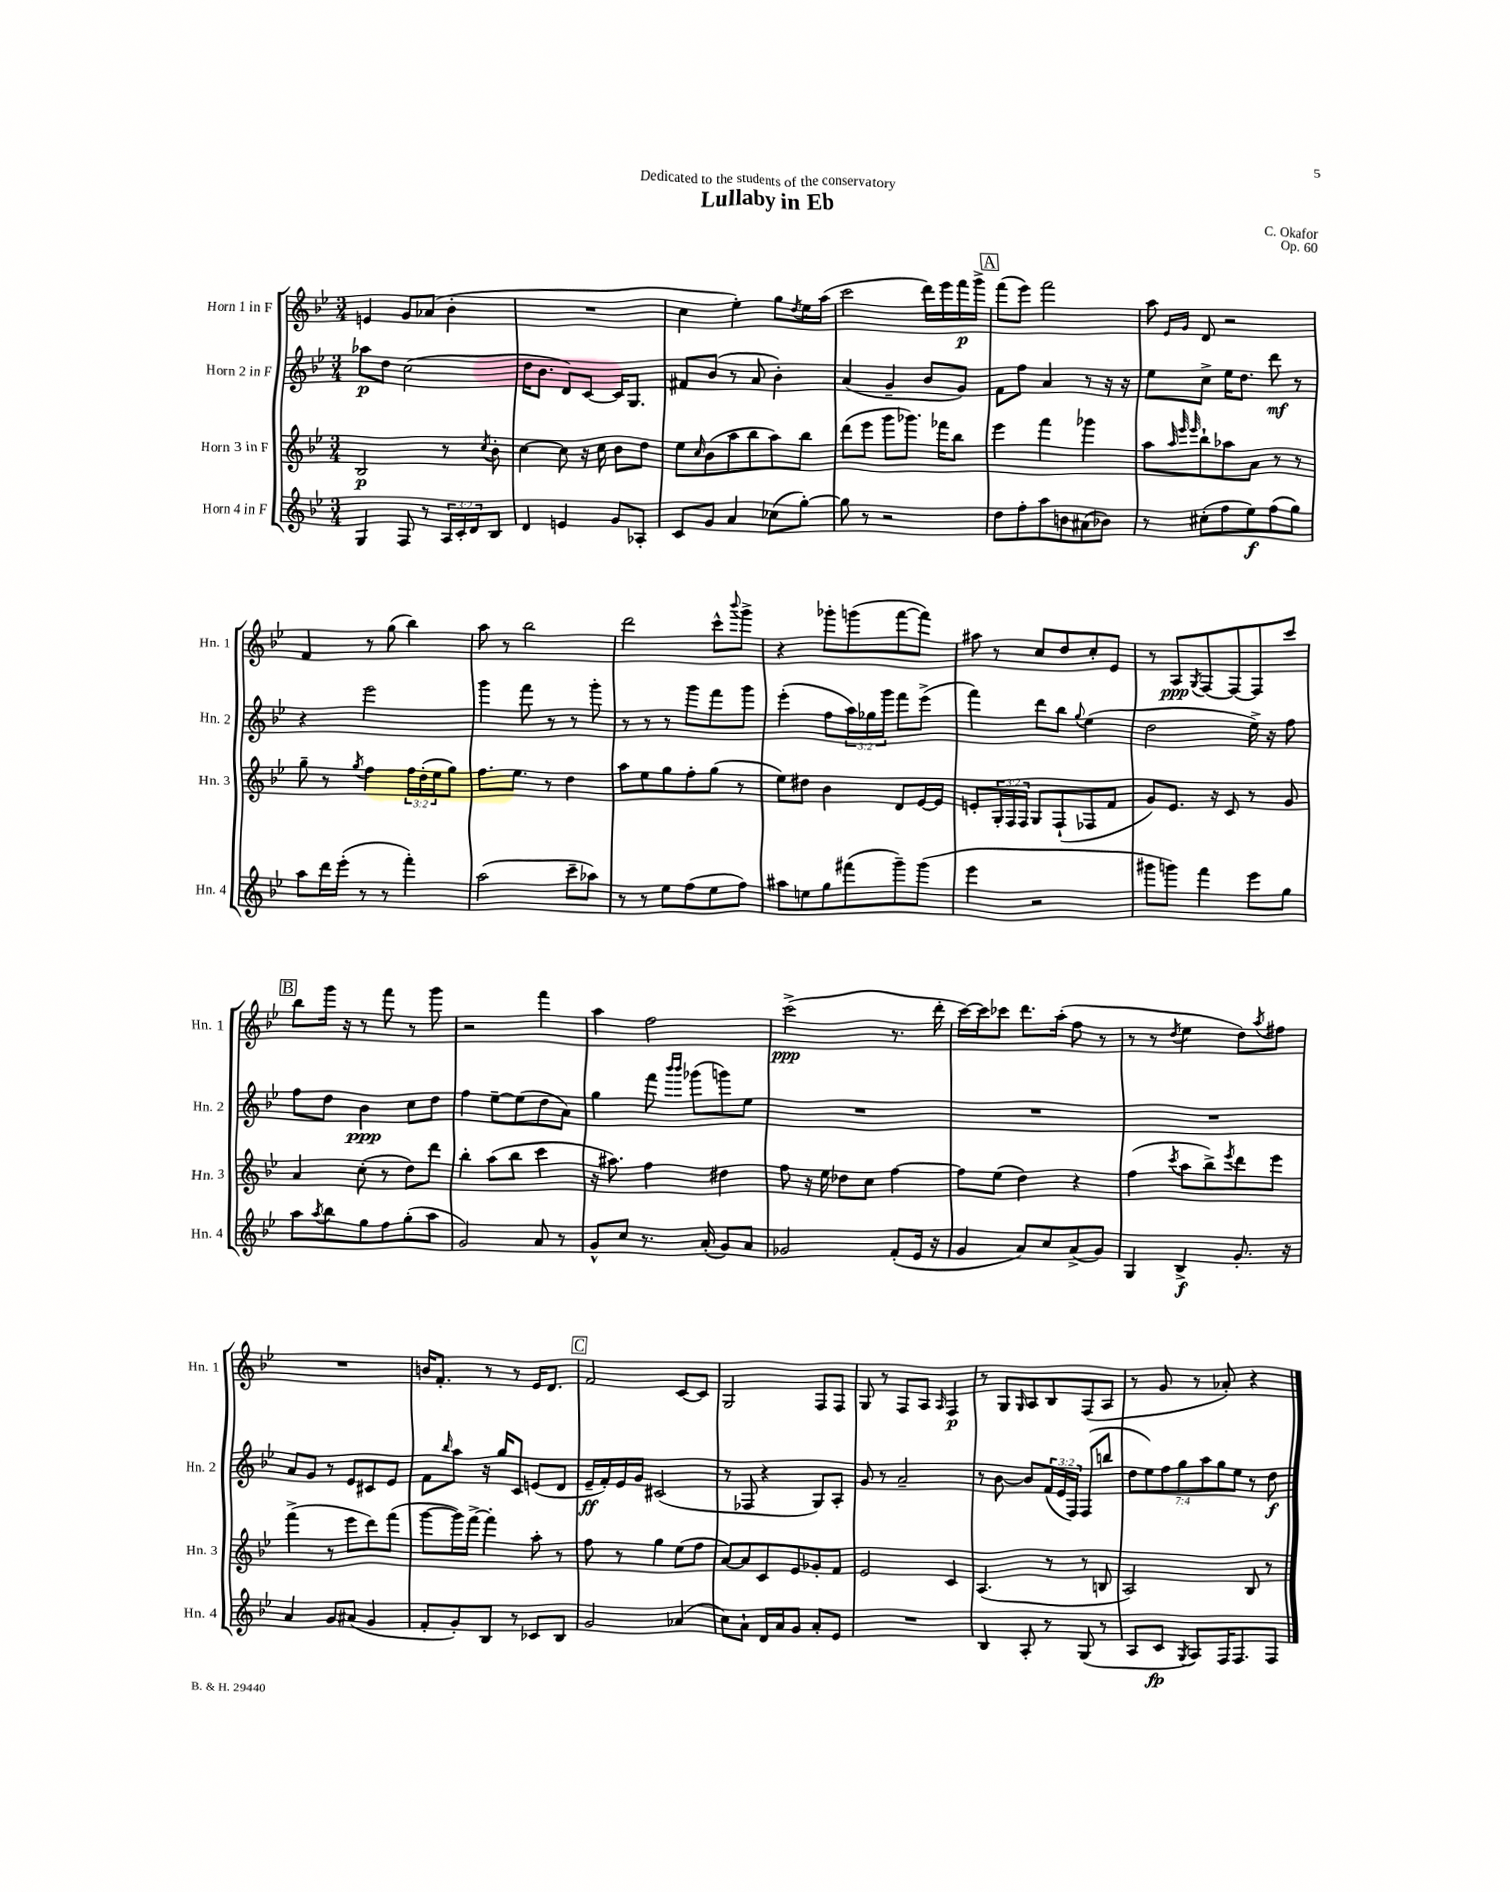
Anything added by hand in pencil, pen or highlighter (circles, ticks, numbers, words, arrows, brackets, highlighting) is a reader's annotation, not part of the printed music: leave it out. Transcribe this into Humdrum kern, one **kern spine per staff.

**kern	**kern	**kern	**kern
*staff4	*staff3	*staff2	*staff1
*clefG2	*clefG2	*clefG2	*clefG2
*k[b-e-]	*k[b-e-]	*k[b-e-]	*k[b-e-]
*M3/4	*M3/4	*M3/4	*M3/4
4G/	2B-/	8aa-\L	4e/
.	.	8dd\J	.
8F/	.	(2cc\	8g/L
8r	.	.	(8a-/J
24A/LL	8r	.	4b-'\
24c'/	.	.	.
24d/J	.	.	.
.	8qcc/	.	.
8B-/J	8b-'\	.	.
=	=	=	=
4d/	[4cc\	16dd\LK	2.r
.	.	8.b-\J	.
4e/	8cc\]	8d/L)	.
.	16r	[8c/J	.
.	16cc\	.	.
8g/L	8b-\L	16c/]LK	.
.	.	8.G/J	.
8A-'/J	8dd\J	.	.
=	=	=	=
8c/L	8ee-\L	8f#/L	4cc\
.	16qqcc/	.	.
8g/J	(8b-\	(8b-/J	.
4a/	8aa\	8r	4ee-'\)
.	8bb-\	8a/	.
(8cc-\L	8aa\)	4b-'\)	8gg\L
.	.	.	8qdd/
[8gg'\J)	8bb-\J	.	16ee-\L
.	.	.	(16aa\JJ
=	=	=	=
8gg\]	(8ddd\L	(4a/	2ccc\
8r	8eee-\J	.	.
2r	8ggg\L	4g~/	.
.	8.ggg-\J)	.	.
.	.	8b-/L	16ddd\LL)
.	16fff-\LK	.	16eee-\
.	8bb-\J	8g/J)	16fff\
.	.	.	16ggg^\JJ
=	=	=	=
8dd\L	4eee-\	8f\L	(8fff\L
8ff'\	.	8ff\J	8eee-\J)
8aa\	4fff\	4a/	2fff\
8b\	.	.	.
(8a#\	4ggg-\	8r	.
8b-\J)	.	16r	.
.	.	16r	.
=	=	=	=
8r	8aa\L	8ee-\L	8aa\
.	32qqaa/	.	.
.	32qqeee-/	.	16qqe-/LL
.	32qqeee-/	.	16qqg/JJ
(8cc#'\L	8bb-`\	8cc^\J	8d/
8ff\	8aa-\	16ee-\LK	2r
.	.	8.dd\J	.
8ee-\)	8a\J	.	.
(8ff\	8r	8ddd\	.
8gg\J)	8r	8r	.
=	=	=	=
8aa\L	8gg~\	4r	4f/
16ddd\L	8r	.	.
(16eee-'\JJ	.	.	.
.	8qgg/	.	.
8r	4ff\	2eee-\	8r
8r	.	.	(8gg\
4fff'\)	24ff\LL	.	4bb-\)
.	(24dd'\	.	.
.	24ee-\J	.	.
.	8gg\J)	.	.
=	=	=	=
(2aa\	8.ff\L	4ggg\	8aa\
.	.	.	8r
.	8.ee-\J	.	.
.	.	8fff\	2bb-\
.	8r	8r	.
8ccc~\L	4dd\	8r	.
8aa-\J)	.	8ggg'\	.
=	=	=	=
8r	8aa\L	8r	2ddd\
8r	8ee-\	8r	.
8ee-\L	8gg\	8r	.
(8ff\	8ff'\	8ggg\L	.
8ee-\	(8gg\J	8fff\	8ccc^^\L
.	.	.	8qqbbb-/
8ff\J)	8r	8ggg\J	8ggg^\J
=	=	=	=
8aa#\L	8ee-\L)	(4eee-'\	4r
8ee\	8dd#\J	.	.
8gg\	4b-\	8ff\L	8ggg-'\L
(8fff#\	.	24aa\L)	(8ggg\
.	.	24gg-\	.
.	.	24ggg\JJ	.
8ggg~\)	8d/L	8fff\L	[8fff\
(8ggg\J	[16e-/L	(8eee-^\J	8fff\]J)
.	16e-/]JJ	.	.
=	=	=	=
4eee-\	8e'/L	4fff\)	8aa#\
.	24G'/L	.	8r
.	24F/	.	.
.	24F/JJ	.	.
2r	8G/L	8ddd\L	8cc/L
.	(8F`/	8bb-\J	8dd/
.	.	8qqgg/	.
.	8F-/	(4ee-\	8cc'/
.	8f/J	.	8e-/J
=	=	=	=
8ggg#\L	8g/L)	2dd\	8r
8ggg\J)	8.e-/J	.	8A/L
.	.	.	8qG/
4fff\	.	.	[8F/
.	16r	.	.
.	8c/	.	8F/_
8eee-\L	8r	16ee-^\)	8F/]
.	.	16r	.
8gg\J	8g/	8ff\	8ccc/J
=	=	=	=
8aa\L	4a/	8ff\L	8bb-\L
8qaa/	.	.	.
8bb-\	.	8dd\J	16ggg\Jk
.	.	.	16r
8gg\	(8cc'\	4b-\	8r
8ff\	8r	.	8fff\
(8gg'\	8dd\L)	8cc\L	8r
8aa\J	8ddd\J	8dd\J	8ggg\
=	=	=	=
2g/)	4bb-'\	4ff\	2r
.	(8aa\L	[8ee-~\L	.
.	8bb-\J	(8ee-\]	.
8a/	4ccc\	8dd\	4fff\
8r	.	8a\J)	.
=	=	=	=
8g^^/L	16r	4gg\	4aa\
.	8.aa#\)	.	.
8cc/J	.	.	.
8.r	4ff\	8fff\	2ff\
.	.	16qqbbb-/LL	.
.	.	16qqbbb-/JJ	.
.	.	(8ggg-\L	.
(16a'/	.	.	.
8g/L)	4dd#\	8ggg\)	.
8a/J	.	8ee-\J	.
=	=	=	=
2g-/	8ff\	2.r	(2ccc^\
.	16r	.	.
.	16ee-\	.	.
.	8dd-\L	.	.
.	8cc\J	.	.
(8f'/L	[4ff\	.	8.r
16e-/Jk	.	.	.
16r	.	.	16ddd'\
=	=	=	=
4g/	8ff\]L	2.r	[16ccc\LL)
.	.	.	16ccc\]J
.	(8ee-\J	.	8ccc-\J
8a/L)	4dd\)	.	8.ddd\L
8cc/	.	.	.
.	.	.	(16aa'\Jk
(8a^/	4r	.	8ff\
8g/J)	.	.	8r
=	=	=	=
4G/	(4ff\	2.r	8r
.	.	.	8r
.	8qccc/	.	8qdd/
4B-^/	8aa\L	.	4ee-\
.	8bb-^\)	.	.
.	8qeee-/	.	.
8.g'/	8ddd\	.	8dd\L)
.	.	.	8qaa/
.	8eee-\J	.	8ff#\J
16r	.	.	.
=	=	=	=
4a/	(4fff^\	8a/L	2.r
.	.	8g/J	.
8g/L	8r	8r	.
(8a#/J	8eee-\L	8e-/L	.
4g/	8ddd\)	8c#/	.
.	(8fff\J	8e-/J	.
=	=	=	=
8f'/L	[8ggg\L	8f\L	16b/LK
.	.	.	8.f'/J
.	.	16qqbb-/	.
8g'/)	16ggg\]L)	8aa\J	.
.	[16fff^\JJ	.	.
8B-/J	4fff'\]	16r	8r
.	.	16gg/LK	.
8r	.	8c/J	8r
8c-/L	8aa'\	(8e/L	16e-/LK
.	.	.	8.d/J
8B-/J	8r	8d/J	.
=	=	=	=
2g/	8ff\	16e-~/LL	2f/
.	.	16f'/)	.
.	8r	16e-/	.
.	.	16g/JJ	.
.	4gg\	(2c#/	.
(4a-/	(8ee-\L	.	[8c/L
.	8ff\J	.	8c/]J
=	=	=	=
8cc\L)	[8a/L)	8r	2G/
8a`\J	8a/]	8F-/	.
16d/LL	8c/	4r	.
16a/J	.	.	.
8g/J	8e-/	.	.
8a'/L	8g-'/	8G/L)	8F/L
8e-/J	8f/J	8A'/J	8F/J
=	=	=	=
2.r	2e-/	8g/	8G/
.	.	8r	8r
.	.	2a~/	8F/L
.	.	.	8A/J
.	.	.	16qqA/
.	4c/	.	4F/
=	=	=	=
4B-/	(4.A/	8r	8r
.	.	[8b-\	8G/L
.	.	.	16qqG/
8A'/	.	8b-/]L	8A/
8r	8r	(24f/L	8B-/
.	.	24e-/	.
.	.	24F/JJ)	.
(8G/	8r	(8F/L	(8F/
8r	8B/	8bb/J	8A/J
=	=	=	=
8A/L	2A/)	14dd\L	8r
.	.	14ee-\)	.
8c/J	.	.	8g/
.	.	14ff\	.
.	.	14gg\	.
8qG/	.	.	.
8A/L)	.	.	8r
.	.	14aa\	.
.	.	14gg\	.
16F/K	.	.	8a-'/)
.	.	14ee-\J	.
8.F/	.	.	.
.	8B-/	8r	4r
8F/J	8r	8dd\	.
==	==	==	==
*-	*-	*-	*-
